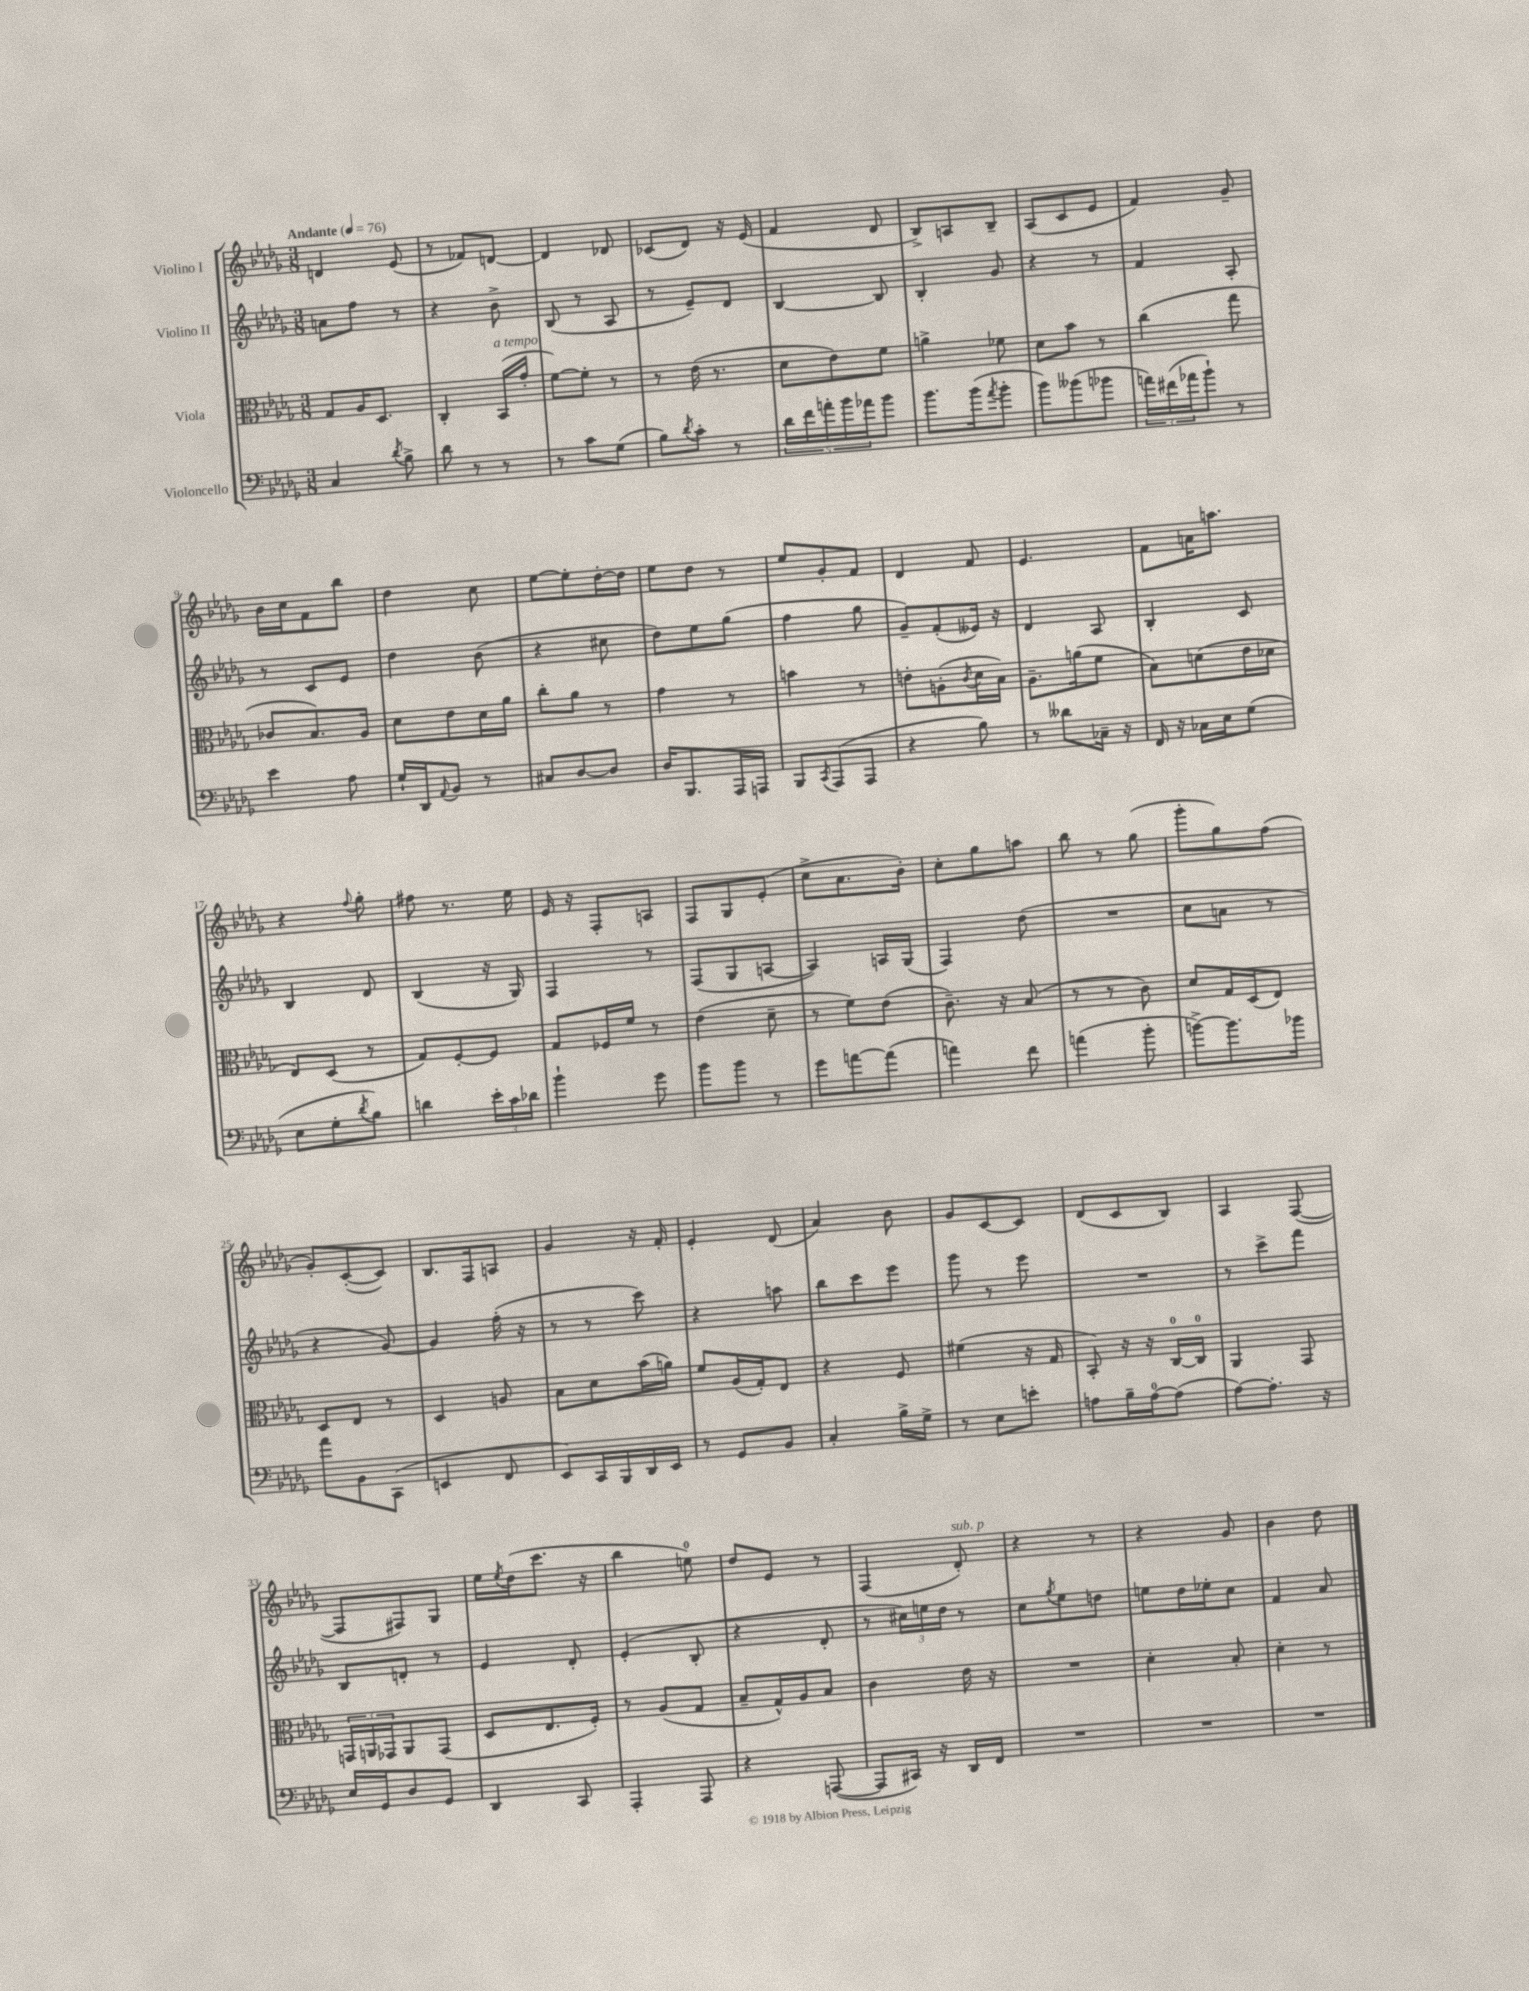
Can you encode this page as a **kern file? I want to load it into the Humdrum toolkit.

**kern	**kern	**kern	**kern
*part4	*part3	*part2	*part1
*staff4	*staff3	*staff2	*staff1
*I"Violoncello	*I"Viola	*I"Violino II	*I"Violino I
*clefF4	*clefC3	*clefG2	*clefG2
*k[b-e-a-d-g-]	*k[b-e-a-d-g-]	*k[b-e-a-d-g-]	*k[b-e-a-d-g-]
*M3/8	*M3/8	*M3/8	*M3/8
*MM76	*MM76	*MM76	*MM76
=1	=1	=1	=1
!	!	!	!LO:TX:a:B:t=Andante
4C/	8G-/L	8an\L	4dn/
.	16A-/K	8ff\J	.
.	8.D-/J	.	.
8qd-/	.	.	.
8B-^\	.	8r	(8e-/
=2	=2	=2	=2
8d-\	4C'/	4r	8r
8r	.	.	8f-X/L)
!	!LO:TX:a:i:t=a tempo	!	!
8r	(16BB-/LL	8b-^\	[8dn/J
.	16g-'/JJ	.	.
=3	=3	=3	=3
8r	[8f\L)	(8B-/	4d/]
8c\L	8f'\J]	8r	.
(8G-\J	8r	8A-/	8d-X/
=4	=4	=4	=4
8B-\L)	8r	8r	(8c-X/L
8qd-/	.	.	.
8c'\J	(16e-\	8e-~/L)	8d-/J)
.	8.r	.	.
8r	.	8d-/J	16r
.	.	.	(16e-/
=5	=5	=5	=5
20d-\LL	8d-\L	[4B-/	4f/
20f\	.	.	.
20an'\	.	.	.
.	8e-\)	.	.
20b-\	.	.	.
20a-X\J	.	.	.
8b-\J	8f\J	8B-/]	8d-/
=6	=6	=6	=6
8.b-\L	4an^\	4B-'/	8B-^/L)
.	.	.	8An/
(16b-\k	.	.	.
8qa-/	.	.	.
8b-'\J	8f-X\	8g-/	8B-~/J
=7	=7	=7	=7
8b-\L)	8d-\L	4r	(8A-/L
(8b--X\	8b-\J	.	8c/
8b-X\J	8r	8r	8e-/J
=8	=8	=8	=8
24an\LL)	(4cc\	4f/	4f/)
(24f#X\	.	.	.
24a-X\J	.	.	.
8b-`\J)	.	.	.
8r	8gg-\	8A-'/	8g-~/
!!LO:LB:g=z
=9	=9	=9	=9
4e-\	8c-X/L	8r	16b-\LL
.	.	.	16cc\J
.	8.B-/)	8c/L	8f\
8A-\	.	8e-/J	8bb-\J
.	16A-/Jk	.	.
=10	=10	=10	=10
16G-`/LL	8d-\L	4dd-\	4dd-\
16DD-/J	.	.	.
8qqAA-/	.	.	.
8BB-/J	8e-\	.	.
8r	16d-\L	(8b-\	8cc\
.	16a-\JJ	.	.
=11	=11	=11	=11
8C#X/L	8cc'\L	4r	[8ee-\L
[8D-/	8a-\J	.	8ee-'\]
8D-/J]	8r	8cc#X\	[16dd-'\L
.	.	.	16dd-\JJ]
=12	=12	=12	=12
16D-/KL	4g-\	8dd-\L)	8ee-\L
8.BBB-/	.	.	.
.	.	8ee-\	8dd-\J
16AAA-/L	8r	(8gg-\J	8r
16AAAn/JJ	.	.	.
=13	=13	=13	=13
8BBB-/L	4bn\	4ff\	8ee-/L
8qCC/	.	.	.
(8AAA-/	.	.	8g-'/
8AAA-/J	8r	8gg-\	8f/J
=14	=14	=14	=14
4r	8en'\L	8g-~/L)	4d-/
.	(8An'\	(8f'/	.
.	8qc/	.	.
8B-\)	16d-\L	16e--X/Jk)	8f/
.	16B-\JJ)	16r	.
=15	=15	=15	=15
8r	8.A-~\L	4d-/	4.e-/
8d--X\L	.	.	.
.	(16an\k	.	.
16C-X~\Jk	8f\J	8A-/	.
16r	.	.	.
=16	=16	=16	=16
16FF/	8B-\L)	4B-'/	8f\L
16r	.	.	.
16C-X\LL	(8dn\	.	16an\K
16E-\J	.	.	8.aan\J
(8G-\J	16e-\L	8c/	.
.	16d-X\JJ	.	.
!!LO:LB:g=z
=17	=17	=17	=17
8E-\L	8E-/L)	4B-/	4r
8G-'\	(8D-/J	.	.
8qd-/	.	.	8qqff/
8B-\J)	8r	8d-/	8gg-'\
=18	=18	=18	=18
4dn\	8G-/L)	(4B-/	8ff#X\
.	[8F'/	.	8.r
24e-'\LL	8F/J]	16r	.
24c\	.	.	.
.	.	16G-/)	16ee-\
24d-X\JJ	.	.	.
=19	=19	=19	=19
4b-`\	8G-/L	4F/	16e-/
.	.	.	16r
.	16F-X/L	.	8F'/L
.	16f/JJ	.	.
8g-\	8r	8r	8An/J
=20	=20	=20	=20
8b-\L	(4e-\	(8F/L	8F/L
8b-\J	.	8G-/	8G-/
8r	8d-~\	[8An/J	(8e-'/J
=21	=21	=21	=21
8g-\L	8r	4A/])	8cc^\L
[8an\	8f\L)	.	8.a-\
(8a\J]	(8e-\J	16An/LL	.
.	.	(16G-/JJ	16b-'\Jk)
=22	=22	=22	=22
4an\)	8.c~\)	4F/)	8cc'\L
.	.	.	8gg-\
.	16r	.	.
8f\	(8B-/	(8dd-\	8aan\J
=23	=23	=23	=23
(4an\	8r	4.r	8bb-\
.	8r	.	8r
8b-'\	8c\)	.	(8gg-\
=24	=24	=24	=24
[8bn^\L)	8d-/L	8cc\L	8ggg-'\L
8.b\]	16G-/L	8an\J	8gg-\)
.	(16D-/J	.	.
.	8E-/J)	8r	(8ff\J
16b-X\Jk	.	.	.
!!LO:LB:g=z
=25	=25	=25	=25
8a-\L	8D-/L	4r	8g-'/L)
8BB-\	8E-/J	.	([8c'/
(8CC\J	8r	[8g-/)	8c/J])
=26	=26	=26	=26
4EEn/	4D-/	4g-/]	8.B-/L
.	.	.	16F/k
8FF/	8An/	(16ff'\	8An/J
.	.	16r	.
=27	=27	=27	=27
8EE-/L)	8B-\L	8r	4g-/
16CC/L	8d-\	8r	.
16BBB-/	.	.	.
16DD-/	(16b-\L	8ccc\)	16r
16EE-/JJ	16an\JJ)	.	16f'/
=28	=28	=28	=28
8r	8f/L	4r	4e-'/
8GG-/L	(16A-/L	.	.
.	16G-'/J)	.	.
8BB-/J	8E-/J	8aan\	(8d-/
=29	=29	=29	=29
4C'/	4r	8bb-\L	4a-/)
.	.	8ccc\	.
16B-^\LL	8F/	8eee-\J	8b-\
16G-^\JJ	.	.	.
=30	=30	=30	=30
8r	(4f#X\	8ggg-\	8g-/L
8E-\L	.	8r	[8c/
8en'\J	16r	8eee-\	8c/J]
.	16G-/	.	.
=31	=31	=31	=31
8An\L	8BB-'/)	4.r	(8d-/L
16B-~\L	16r	.	8c/
[16A\J	16r	.	.
(8A\J]	[16C/LL	.	8B-/J)
.	16C/JJ]	.	.
=32	=32	=32	=32
[8A-\L)	4AA-/	8r	4A-/
8.A-'\J]	.	8ccc^\L	.
.	8GG-/	8fff\J	([8F/
16r	.	.	.
!!LO:LB:g=z
=33	=33	=33	=33
16E-/LL	24GGn/LL	8B-/L	8F/L]
.	24AAn/	.	.
16GG-/J	.	.	.
.	24GG-X/J	.	.
8D-/	8AA/	8dn'/J	8F#X/)
8GG-/J	(8GG-/J	8r	8G-/J
=34	=34	=34	=34
4DD-/	8D-/L	4e-/	16ee-\LL
.	.	.	8qee-/
.	.	.	(16dd-\J
.	8.E-/	.	8.ccc\J
8CC/	.	8d-'/	.
.	16F'/Jk)	.	16r
=35	=35	=35	=35
4AAA-'/	8r	(4e-'/	4bb-\
.	(8A-/L	.	.
8AAA-/	8G-/J	8B-'/	8een\)
=36	=36	=36	=36
4r	8B-~/L	4r	8dd-/L
.	16G-^^/L)	.	8e-/J
.	16A-/J	.	.
([8AAAn/	8B-/J	8d-'/	8r
=37	=37	=37	=37
8AAA/L]	4c\	8r	(4F/
16CC#X/Jk)	.	24cc#X\LL)	.
.	.	24een\	.
16r	.	.	.
.	.	24dd-\JJ	.
!	!	!	!LO:TX:a:i:t=sub. p
16DD-/LL	16e-\	8r	8d-'/)
16FF/JJ	16r	.	.
=38	=38	=38	=38
4.r	4.r	8cc\L	4r
.	.	8qgg-/	.
.	.	8ee-\	.
.	.	8ddn\J	8r
=39	=39	=39	=39
4.r	4d-'\	8een\L	4r
.	.	16dd-\L	.
.	.	16ee-X'\J	.
.	8B-'/	8cc\J	8g-/
=40	=40	=40	=40
4.r	4d-'\	4f/	4b-\
.	8r	8a-/	8dd-\
==	==	==	==
*-	*-	*-	*-
